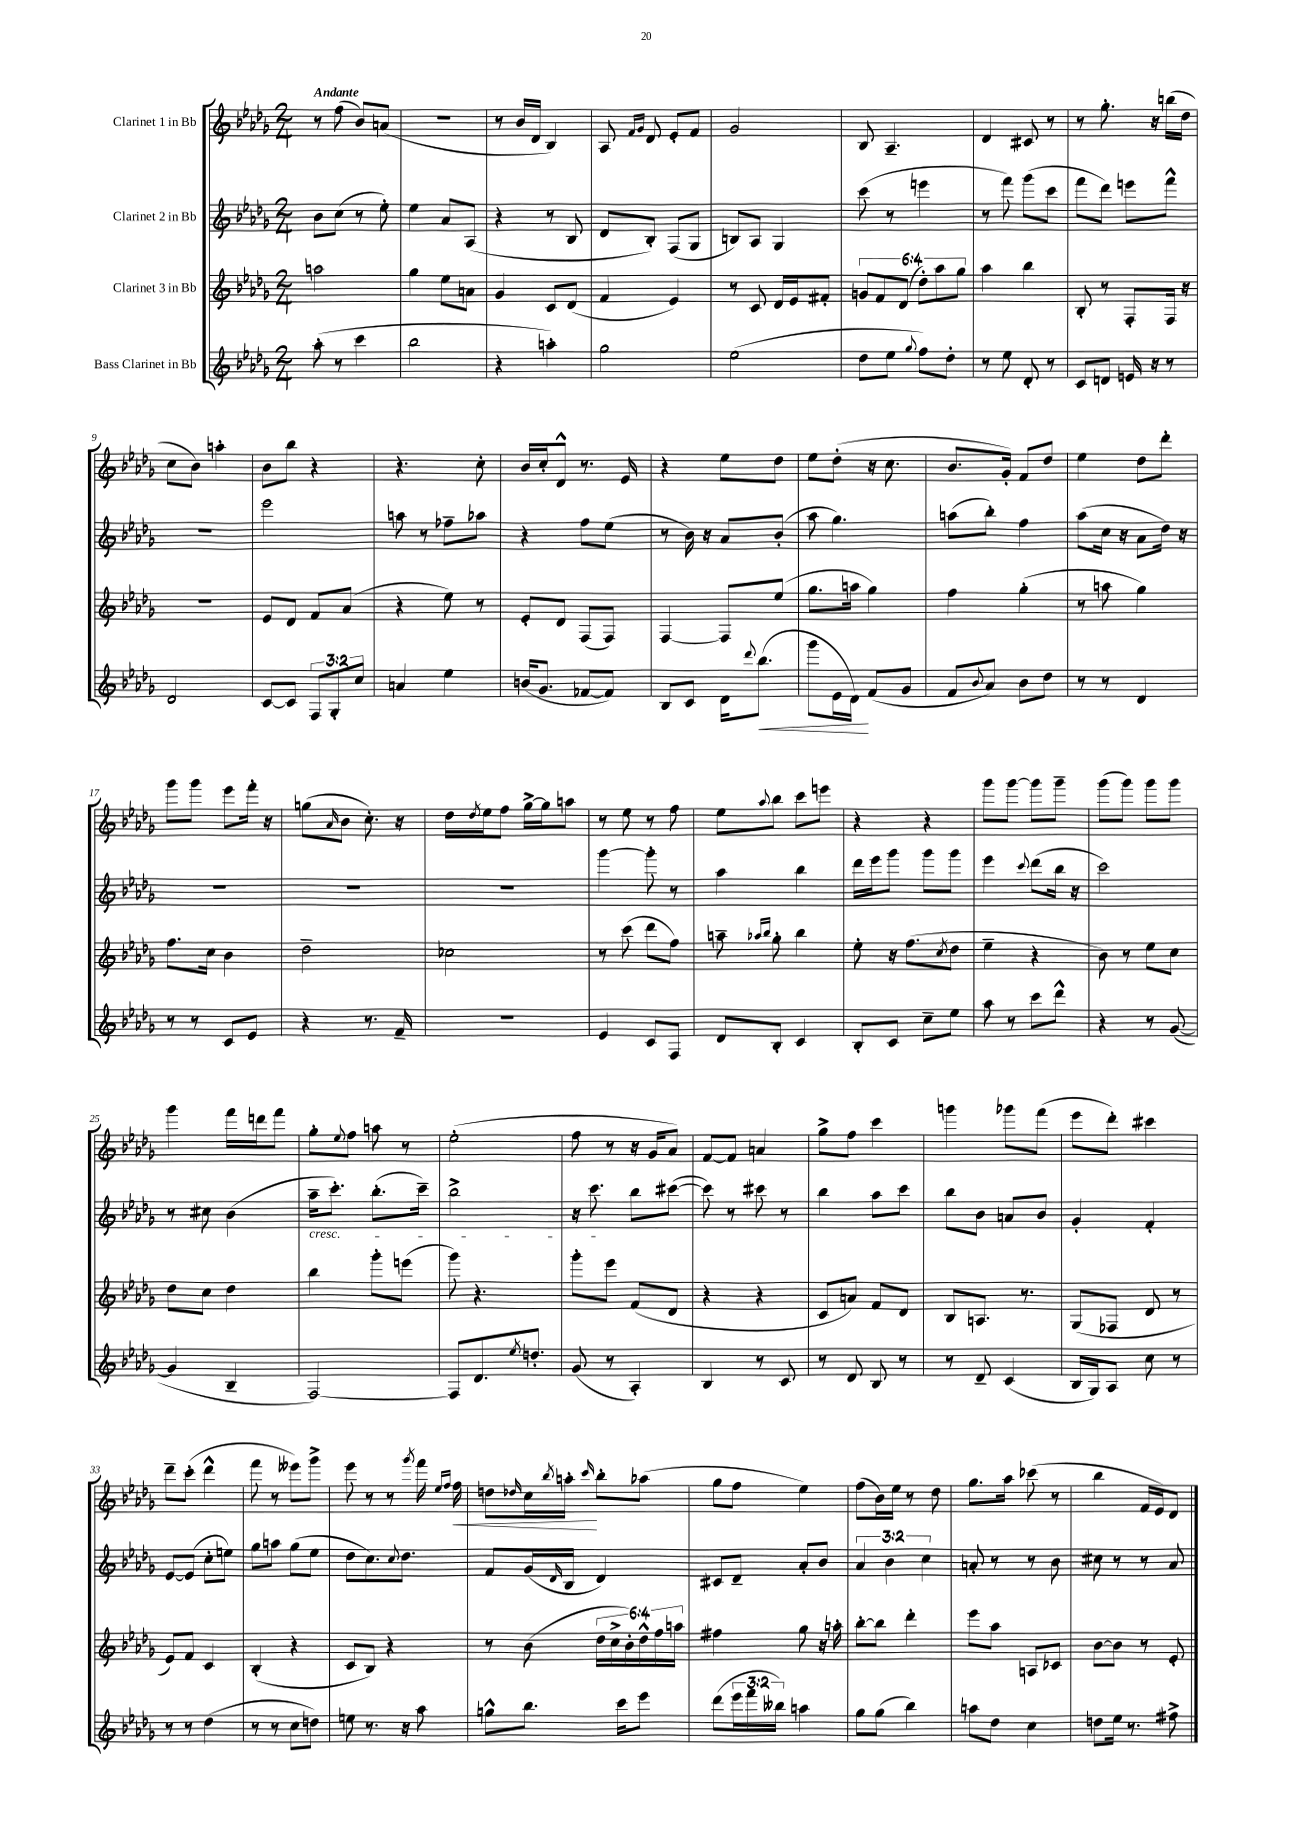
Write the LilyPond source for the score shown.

<<
\new StaffGroup <<
\new Staff = "s0" \with { instrumentName = "Clarinet 1 in Bb" } {
    \clef treble \key des \major \numericTimeSignature \time 2/4 \tempo "Andante"
    r8 f''8( bes'8) a'8( |
    r2 |
    r8 bes'16 des'16 bes4) |
    aes8 \grace { f'16 ges'16 } des'8 ees'8-. f'8 |
    ges'2 |
    bes8 aes4.-- |
    des'4 cis'8 r8 |
    r8 ges''8.-. r16 b''16( des''16 |
    c''8 bes'8) a''4-. |
    bes'8 bes''8 r4 |
    r4. c''8-. |
    bes'16 c''16-. des'8-^ r8. ees'16 |
    r4 ees''8 des''8 |
    ees''8 des''8-.( r16 c''8. |
    bes'8. ges'16-.) f'8 des''8 |
    ees''4 des''8 des'''8-. |
    ges'''8 ges'''8 ees'''8 f'''16-. r16 |
    g''8( \grace { aes'16 } bes'8 c''8.-.) r16 |
    des''16 \acciaccatura { des''8 } ees''16 f''8 ges''16~-> ges''16 a''8 |
    r8 ees''8 r8 f''8 |
    ees''8 \appoggiatura { aes''8 } bes''8 c'''8 e'''8 |
    r4 r4 |
    ges'''8 ges'''8~ ges'''8 ges'''8-- |
    ges'''8( ges'''8) ges'''8 ges'''8 |
    ges'''4 f'''16 d'''16 f'''8 |
    ges''8-. \appoggiatura { ees''8 } f''8 a''8 r8 |
    ees''2-.( |
    f''8 r8 r16 ges'16 aes'8) |
    f'8~ f'8 a'4 |
    ges''8-> f''8 c'''4 |
    g'''4 ges'''8 f'''8( |
    ees'''8 des'''8-.) cis'''4 |
    des'''8-- c'''8-.( des'''4-^ |
    f'''8 r8 eeses'''8) ges'''8-> |
    ees'''8 r8 r8 \acciaccatura { ges'''8 } f'''16 \grace { ees''16 f''16 } f''16\< |
    d''8 \grace { des''16 } c''16 \acciaccatura { bes''8 } a''16-.\! \grace { c'''16 } bes''8-. aes''8( |
    ges''8 f''8 ees''4) |
    f''8( bes'16) ees''16 r8 des''8 |
    ges''8. aes''16 ces'''8( r8 |
    bes''4 f'16 ees'16) des'8 \bar "|." |
}
\new Staff = "s1" \with { instrumentName = "Clarinet 2 in Bb" } {
    \clef treble \key des \major \numericTimeSignature \time 2/4 \override Staff.TupletNumber.text = #tuplet-number::calc-fraction-text
    bes'8 c''8( r8 ees''8-.) |
    ees''4 aes'8 aes8( |
    r4 r8 bes8 |
    des'8 bes8-.) f8( ges8 |
    b8) aes8 ges4 |
    c'''8( r8 e'''4 |
    r8 f'''8) ges'''8( c'''8 |
    f'''8 des'''8) e'''8 f'''8-^ |
    r2 |
    ees'''2 |
    a''8 r8 fes''8-- aes''8 |
    r4 f''8 ees''8( |
    r8 bes'16) r16 aes'8 bes'8-.( |
    aes''8 ges''4.) |
    a''8( bes''8-.) f''4 |
    aes''8( c''16 r16 aes'8 des''16) r16 |
    R2 |
    R2 |
    R2 |
    ges'''4~ ges'''8-. r8 |
    aes''4 bes''4 |
    des'''16 ees'''16 ges'''8 ges'''8 ges'''8 |
    ees'''4 \appoggiatura { c'''8 } des'''8( bes''16 r16 |
    c'''2) |
    r8 cis''8 bes'4( |
    aes''16--\cresc c'''8.-.) bes''8.-.( c'''16--) |
    bes''2-> |
    r16 c'''8.\! bes''8 cis'''8~( |
    cis'''8) r8 cis'''8 r8 |
    bes''4 aes''8 c'''8 |
    bes''8 bes'8 a'8 bes'8 |
    ges'4-. f'4-. |
    ees'8~ ees'8( c''8-. e''8) |
    ges''8 a''8 ges''8( ees''8 |
    des''8 c''8.) \appoggiatura { c''8 } des''8. |
    f'8 ges'16( \grace { des'16 } bes16 des'4) |
    cis'8 des'8-- aes'8-. bes'8 |
    \tuplet 3/2 { aes'4 bes'4 c''4 } |
    a'8-. r8 r8 bes'8 |
    cis''8 r8 r8 aes'8 \bar "|." |
}
\new Staff = "s2" \with { instrumentName = "Clarinet 3 in Bb" } {
    \clef treble \key des \major \numericTimeSignature \time 2/4 \override Staff.TupletNumber.text = #tuplet-number::calc-fraction-text
    a''2 |
    ges''4 ees''8 a'8 |
    ges'4 c'8 des'8( |
    f'4 ees'4) |
    r8 c'8 des'16 ees'16 fis'8-. |
    \tuplet 6/4 { g'8 f'8 des'8( des''8-.) aes''8 ges''8 } |
    aes''4 bes''4 |
    bes8-. r8 f8-. f16 r16 |
    R2 |
    ees'8 des'8 f'8 aes'8( |
    r4 ees''8) r8 |
    ees'8-. des'8 f8( f8) |
    f4~ f8 ees''8( |
    ges''8. a''16 ges''4) |
    f''4 ges''4-.( |
    r8 a''8 ges''4) |
    f''8. c''16 bes'4 |
    des''2-- |
    ces''2 |
    r8 c'''8( des'''8 f''8) |
    a''8-- \grace { aes''16 bes''16 } ges''8-. bes''4 |
    ees''8-. r16 f''8.( \acciaccatura { c''8 } des''8 |
    ees''4-- r4 |
    bes'8) r8 ees''8 c''8 |
    des''8 c''8 des''4 |
    bes''4 ges'''8-. e'''8( |
    ges'''8) r4. |
    ges'''8-. ees'''8 f'8( des'8 |
    r4 r4 |
    c'8 a'8) f'8 des'8 |
    bes8 a8. r8. |
    ges8( fes8 des'8 r8 |
    ees'8) f'8 c'4 |
    bes4-.( r4 |
    c'8 bes8) r4 |
    r8 bes'8( \tuplet 6/4 { des''16 c''16-> bes'16-.) des''16-^ f''16 a''16 } |
    fis''4 ges''8 r16 a''16-. |
    bes''8~-. bes''8 des'''4-. |
    ees'''8 aes''8 a8 ces'8 |
    bes'8~ bes'8 r8 ees'8-. \bar "|." |
}
\new Staff = "s3" \with { instrumentName = "Bass Clarinet in Bb" } {
    \clef treble \key des \major \numericTimeSignature \time 2/4 \override Staff.TupletNumber.text = #tuplet-number::calc-fraction-text
    aes''8-.( r8 c'''4 |
    bes''2 |
    r4 a''4-.) |
    ges''2 |
    ees''2( |
    des''8 ees''8 \appoggiatura { ges''8 } f''8) des''8-. |
    r8 ees''8 des'8-. r8 |
    c'8 d'8 e'16 r16 r8 |
    des'2 |
    c'8~ c'8 \tuplet 3/2 { f8 ges8-. c''8 } |
    a'4 ees''4 |
    b'16( ges'8. fes'8~ fes'8) |
    bes8 c'8 des'16 \appoggiatura { des'''8 } bes''8.\<( |
    ges'''8 ees'16 des'16\!) f'8( ges'8 |
    f'8 \appoggiatura { bes'8 } aes'8) bes'8 des''8 |
    r8 r8 des'4 |
    r8 r8 c'8 ees'8 |
    r4 r8. f'16-- |
    R2 |
    ees'4 c'8 f8 |
    des'8 bes8-. c'4 |
    bes8-. c'8 c''8-- ees''8 |
    aes''8 r8 c'''8 des'''8-^ |
    r4 r8 ges'8~( |
    ges'4 bes4-- |
    f2~) |
    f8 des'8. \acciaccatura { ees''8 } d''8.-. |
    ges'8( r8 aes4-.) |
    bes4 r8 c'8 |
    r8 des'8 bes8 r8 |
    r8 des'8-- c'4( |
    bes16 ges16) aes8 c''8 r8 |
    r8 r8 des''4( |
    r8 r8 c''8 d''8) |
    e''8 r8. r16 aes''8 |
    g''8-^ bes''8. c'''16 ees'''8 |
    des'''8( \tuplet 3/2 { ees'''16 f'''16 beses''16) } a''4 |
    ges''8 ges''8( bes''4) |
    a''8 des''8 c''4 |
    d''8 ees''16 r8. fis''8-> \bar "|." |
}
>>
>>
